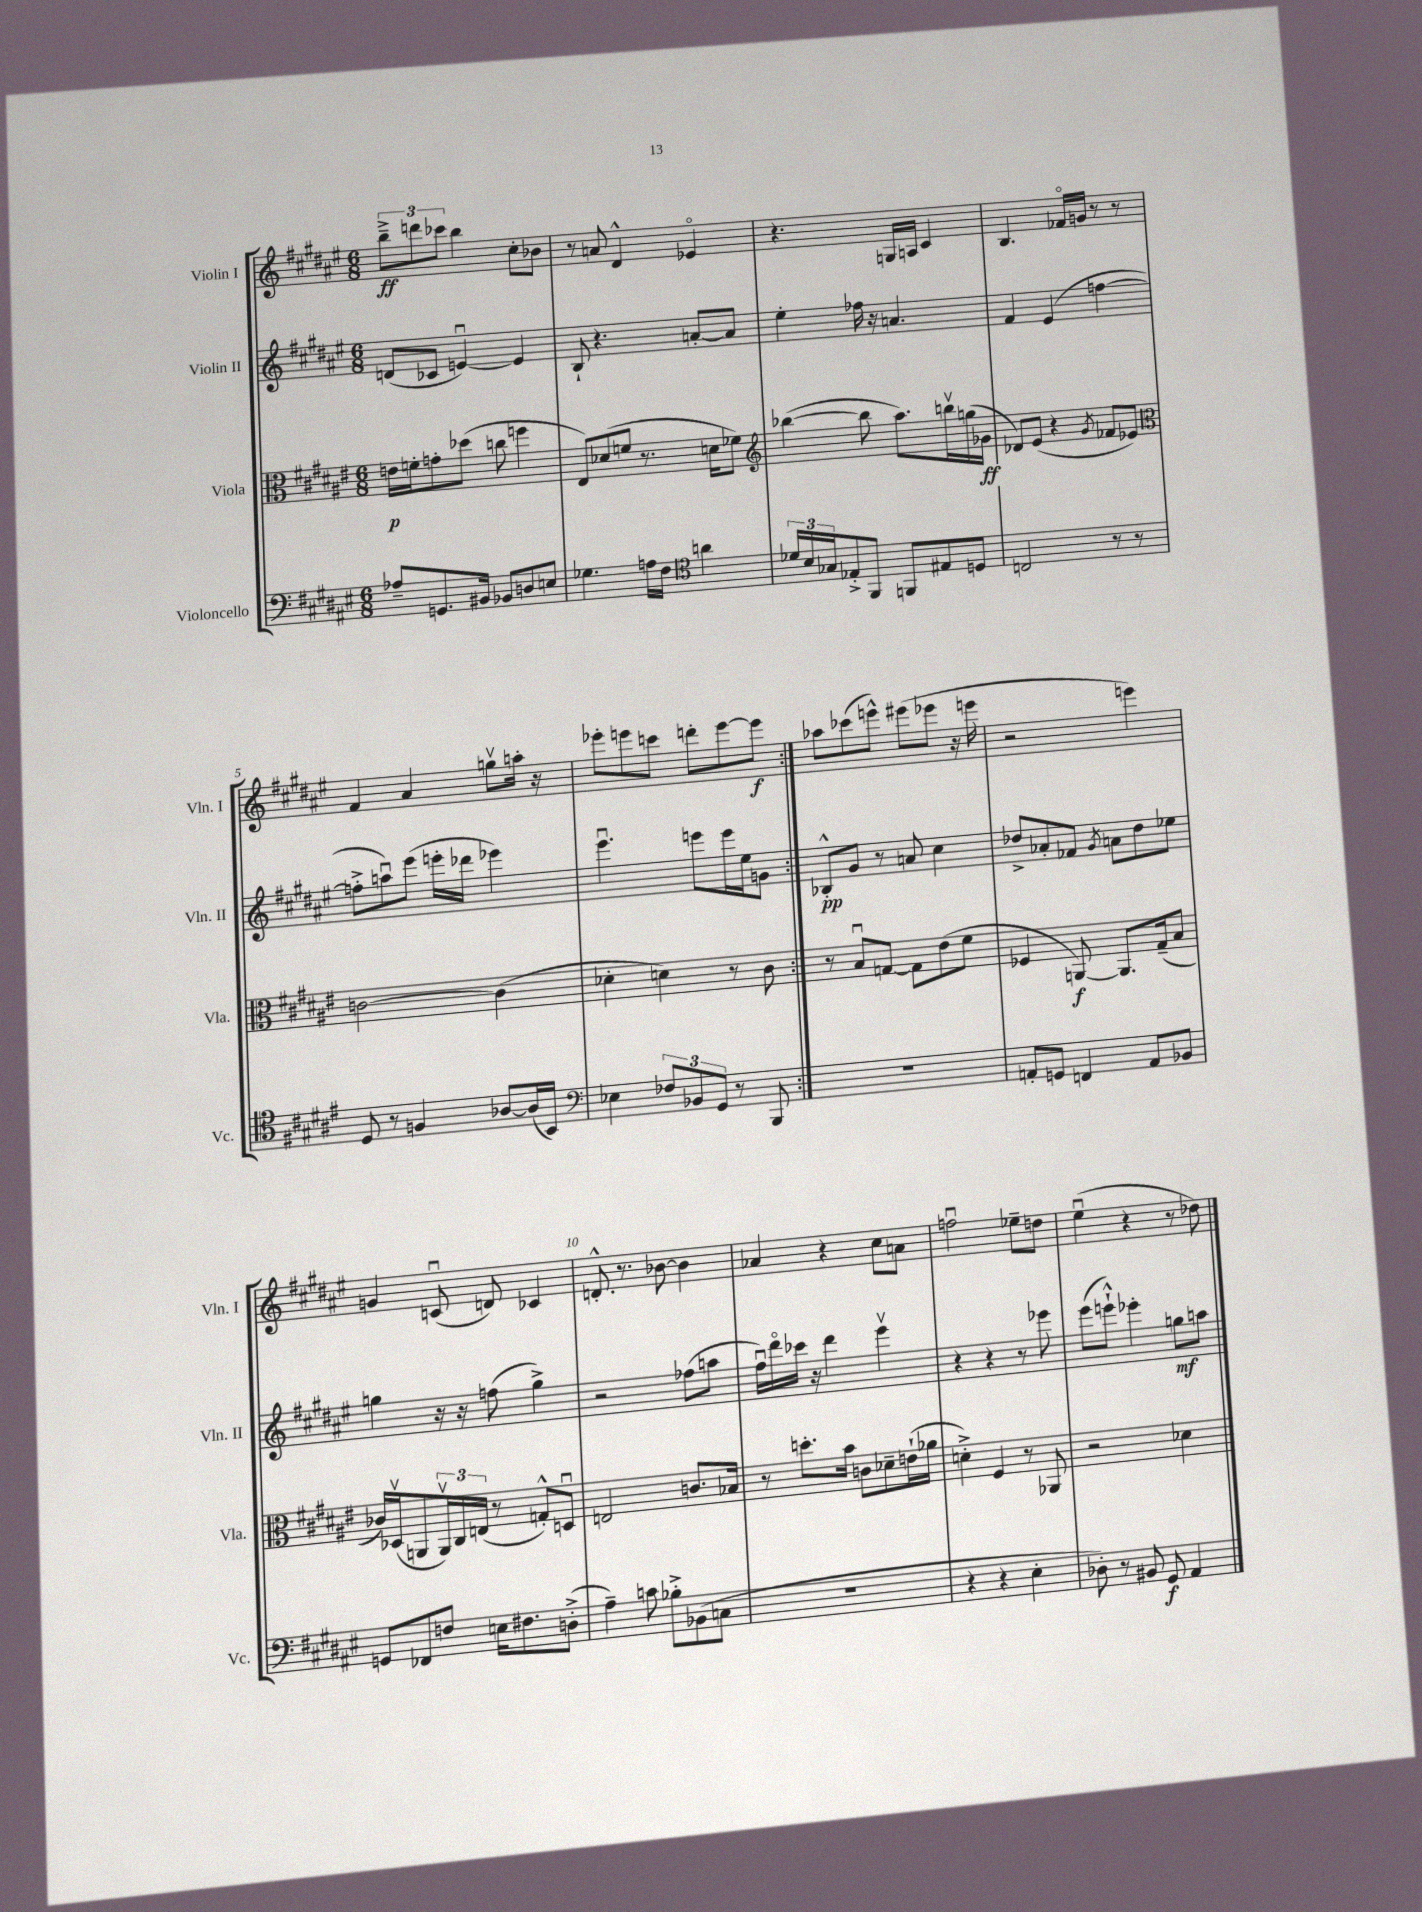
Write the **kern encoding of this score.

**kern	**dynam	**kern	**dynam	**kern	**dynam	**kern	**dynam
*part4	*part4	*part3	*part3	*part2	*part2	*part1	*part1
*staff4	*staff4	*staff3	*staff3	*staff2	*staff2	*staff1	*staff1
*I"Violoncello	*	*I"Viola	*	*I"Violin II	*	*I"Violin I	*
*I'Vc.	*	*I'Vla.	*	*I'Vln. II	*	*I'Vln. I	*
*clefF4	*	*clefC3	*	*clefG2	*	*clefG2	*
*k[f#c#g#d#a#e#]	*	*k[f#c#g#d#a#e#]	*	*k[f#c#g#d#a#e#]	*	*k[f#c#g#d#a#e#]	*
*M6/8	*	*M6/8	*	*M6/8	*	*M6/8	*
=1	=1	=1	=1	=1	=1	=1	=1
8A-X~/L	.	16en\LL	p	(8dn/L	.	12bb~^\L	ff
.	.	16fn'\J	.	.	.	.	.
.	.	.	.	.	.	12dddn\	.
8.GGn/	.	8gn'\	.	8c-X/J	.	.	.
.	.	.	.	.	.	12ccc-X\J	.
.	.	(8dd-X\J	.	[4enu/)	.	4bb\	.
16BB#X/Jk	.	.	.	.	.	.	.
8BB-X/L	.	8ccn\	.	.	.	.	.
8Dn/	.	4ffn\	.	4e/]	.	8cc#'\L	.
8En/J	.	.	.	.	.	8b-X\J	.
=2	=2	=2	=2	=2	=2	=2	=2
4.G-X\	.	8E#/L)	.	8B`/	.	8r	.
.	.	(8d-X/	.	4.r	.	8an/	.
.	.	8fn/J	.	.	.	4d#^^/	.
16An\LL	.	8.r	.	.	.	.	.
16F#\JJ	.	.	.	.	.	.	.
*clefC4	*	*	*	*	*	*	*
4an\	.	.	.	[8an'/L	.	4e-X/	.
.	.	16dn\KL	.	.	.	.	.
.	.	8f-X\J)	.	8a/J]	.	.	.
=3	=3	=3	=3	=3	=3	=3	=3
*	*	*clefG2	*	*	*	*	*
24d-X/LL	.	([4bb-X\	.	4ee#'\	.	4.r	.
24B/	.	.	.	.	.	.	.
24G-X/J	.	.	.	.	.	.	.
8E-X'^/	.	.	.	.	.	.	.
8FF#/J	.	8bb-\]	.	16ff-X\	.	.	.
.	.	.	.	16r	.	.	.
8FFn/L	.	8.aa#\L)	.	4.an/	.	16Gn/LL	.
.	.	.	.	.	.	16An/JJ	.
8E#X/	.	.	.	.	.	4c#/	.
.	.	16bbnv\L	.	.	.	.	.
8Dn/J	.	(16ggn\	.	.	.	.	.
.	.	16g-X\JJ	ff	.	.	.	.
=4	=4	=4	=4	=4	=4	=4	=4
2Cn/	.	8d-X/L)	.	4f#/	.	4.B/	.
.	.	(8e#/J	.	.	.	.	.
.	.	4r	.	(4e#/	.	.	.
.	.	.	.	.	.	16f-X/LL	.
.	.	.	.	.	.	16gn/JJ	.
.	.	8qg#/	.	.	.	.	.
8r	.	8f-X/L	.	[4ffn\	.	8r	.
8r	.	8e-X/J)	.	.	.	8r	.
!!LO:LB:g=z
=5	=5	=5	=5	=5	=5	=5	=5
*	*	*clefC3	*	*	*	*	*
8D#/	.	[2cn\	.	8ffn'^\L]	.	4f#/	.
8r	.	.	.	8aanu\)	.	.	.
4Fn/	.	.	.	(8eee#\J	.	4a#/	.
.	.	.	.	16eeen'\LL	.	.	.
.	.	.	.	16ddd-X\JJ	.	.	.
[8A-X/L	.	(4c\]	.	4eee-X\)	.	8ggnv\L	.
(16A-/L]	.	.	.	.	.	16aan'\Jk	.
16BB/JJ)	.	.	.	.	.	16r	.
=6	=6	=6	=6	=6	=6	=6	=6
*clefF4	*	*	*	*	*	*	*
4E-X\	.	4d-X'\	.	4.eee#u\	.	8eee-X'\L	.
.	.	.	.	.	.	8eeen\	.
12F-X/L	.	4dn\)	.	.	.	8cccn\J	.
12BB-X/	.	.	.	.	.	.	.
.	.	.	.	8eeen\L	.	8dddn'\L	.
12GG#/J	.	.	.	.	.	.	.
8r	.	8r	.	16eee\L	.	[8eee\	.
.	.	.	.	16ee#\J	.	.	.
8BBB/	.	8c#\	.	8gn\J	.	8eee\J]	f
=7:|!	=7:|!	=7:|!	=7:|!	=7:|!	=7:|!	=7:|!	=7:|!
2.r	.	8r	.	8B-X'^^/L	pp	8aa-X\L	.
.	.	8Bu/L	.	8g#/J	.	(8ccc-X\	.
.	.	[8Gn/J	.	8r	.	8eeen^^\J)	.
.	.	8G\L]	.	8an/	.	(8eee#X\L	.
.	.	(8e#\	.	4cc#\	.	8eee-X\J	.
.	.	8f#\J	.	.	.	16r	.
.	.	.	.	.	.	16eeen\	.
=8	=8	=8	=8	=8	=8	=8	=8
8AAn'/L	.	4F-X/	.	8dd-X^/L	.	2r	.
8GGn/J	.	.	.	8a-X'/	.	.	.
4FFn/	.	[8AAn/)	f	8f-X/J	.	.	.
.	.	.	.	8qg#/	.	.	.
.	.	8.AA/L]	.	8an\L	.	.	.
8AA/L	.	.	.	8dd-\	.	4eeen\)	.
.	.	(16G#~/k	.	.	.	.	.
8BB-X/J	.	8B/J	.	8ee-X\J	.	.	.
!!LO:LB:g=z
=9	=9	=9	=9	=9	=9	=9	=9
8GGn/L	.	16c-X/LL)	.	4ggn\	.	4gn/	.
.	.	(16D-Xv/J	.	.	.	.	.
8FF-X/	.	8AAn/	.	.	.	.	.
8Fn/J	.	24AAv/L)	.	16r	.	(8cnu/	.
.	.	24C#/	.	.	.	.	.
.	.	.	.	16r	.	.	.
.	.	(24En/JJ	.	.	.	.	.
16En\KL	.	8r	.	(8ffn\	.	8dn/)	.
8.F#X\	.	.	.	.	.	.	.
.	.	8Gn'^^/L)	.	4gg^\)	.	4c-X/	.
(8Dn'^\J	.	8Dnu/J	.	.	.	.	.
=10	=10	=10	=10	=10	=10	=10	=10
4A#~\)	.	2En/	.	2r	.	8.dn'^^/	.
.	.	.	.	.	.	8.r	.
8cn\	.	.	.	.	.	.	.
8B-X'^\L	.	.	.	.	.	[8b-X\	.
(8BB-X\	.	8.cn/L	.	(8ff-X\L	.	4b-\]	.
8Cn\J	.	.	.	8aan\J	.	.	.
.	.	16B-X/Jk	.	.	.	.	.
=11	=11	=11	=11	=11	=11	=11	=11
2.r	.	8r	.	16ff#u\LL)	.	4a-X/	.
.	.	.	.	16ddd#\	.	.	.
.	.	8.ddn'\L	.	16ccc-X\JJ	.	.	.
.	.	.	.	16r	.	.	.
.	.	.	.	4ddd#\	.	4r	.
.	.	16b\Jk	.	.	.	.	.
.	.	8cn\L	.	.	.	.	.
.	.	8d-X~\	.	4eee#v\	.	8cc#\L	.
.	.	(16en`\L	.	.	.	8an\J	.
.	.	16a-X\JJ	.	.	.	.	.
=12	=12	=12	=12	=12	=12	=12	=12
4r	.	4dn'^\)	.	4r	.	2ffnu\	.
4r	.	4F#/	.	4r	.	.	.
4E#'\	.	8r	.	8r	.	8ee-X~\L	.
.	.	8AA-X/	.	8eee-X\	.	8ddn\J	.
=13	=13	=13	=13	=13	=13	=13	=13
8D-X'\)	.	2r	.	(8eee#\L	.	(4ee#u\	.
8r	.	.	.	8eeen`^^\J)	.	.	.
8BB#X/	.	.	.	4eee-X'\	.	4r	.
8GG#/	f	.	.	.	.	.	.
4AA#/	.	4d-X\	.	8ggn\L	mf	8r	.
.	.	.	.	8aan\J	.	8dd-X\)	.
==	==	==	==	==	==	==	==
*-	*-	*-	*-	*-	*-	*-	*-
